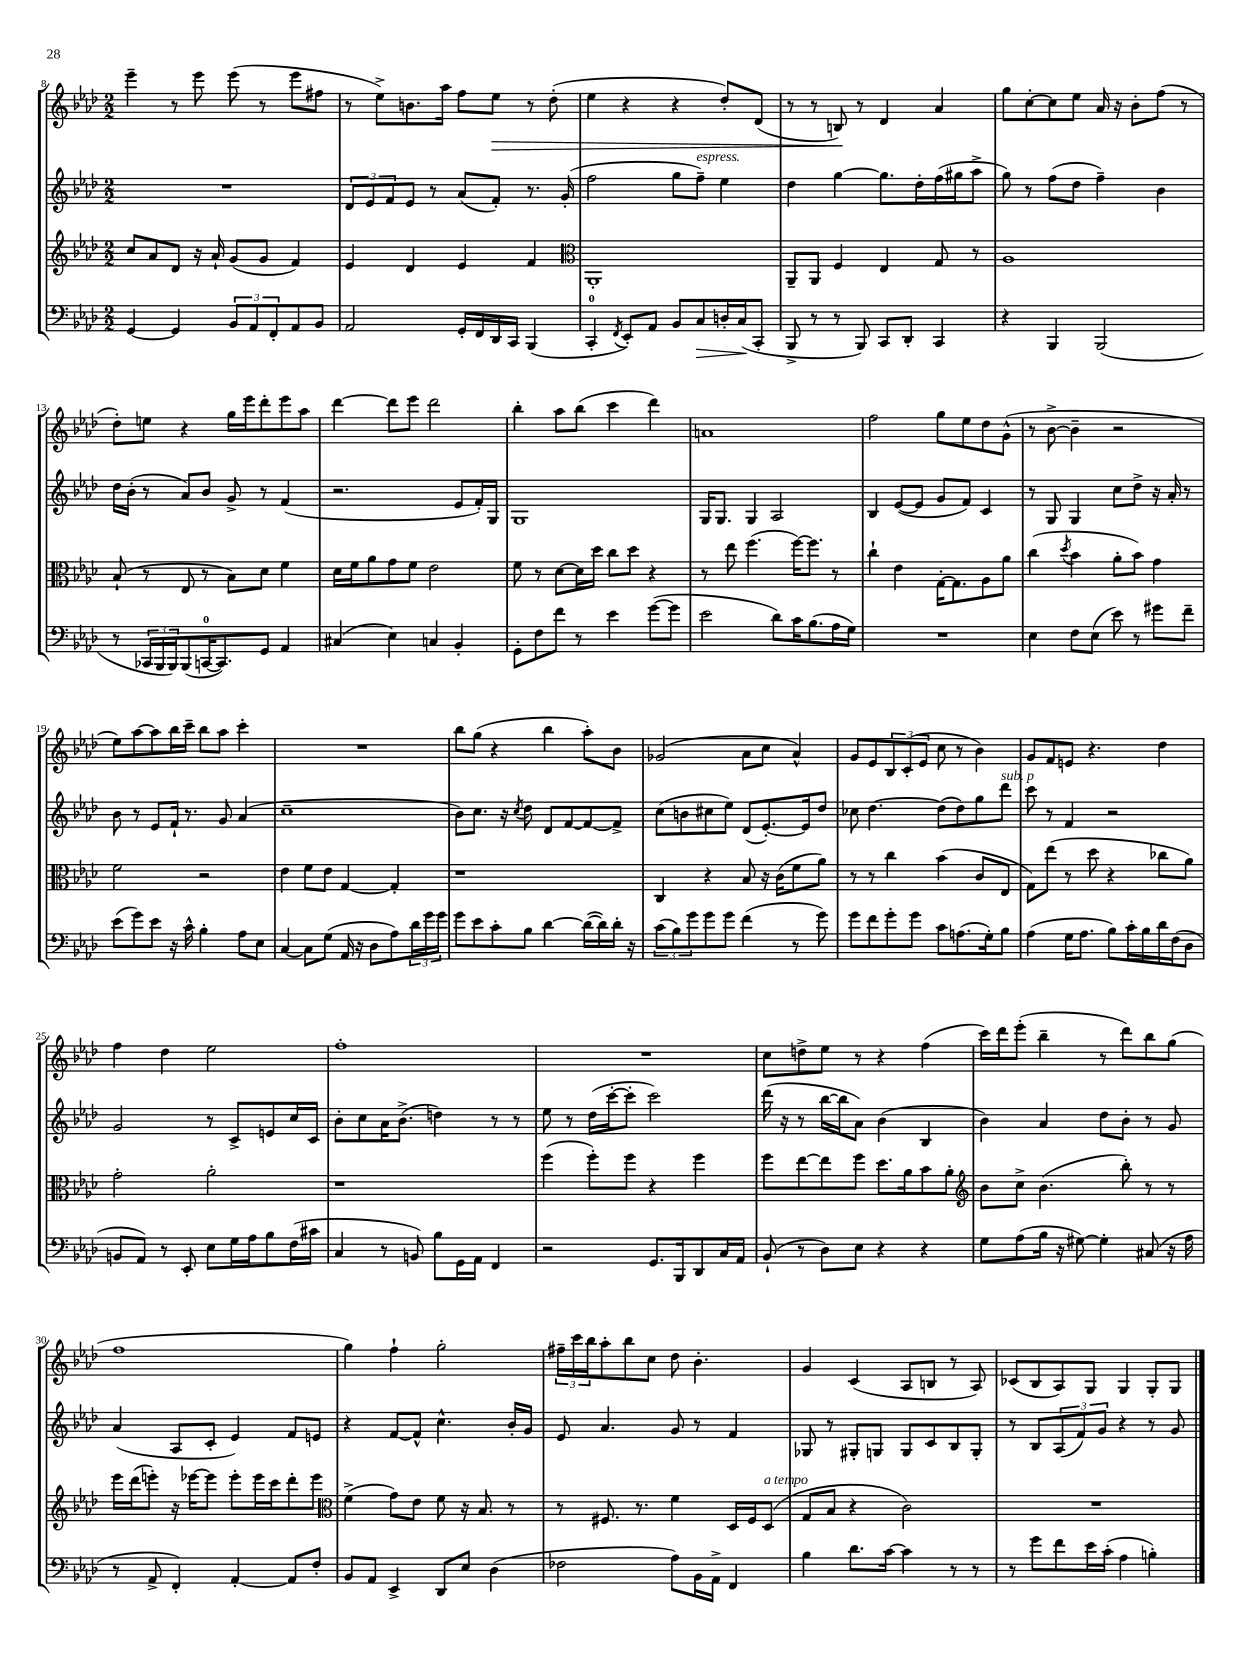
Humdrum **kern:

**kern	**kern	**kern	**kern
*staff4	*staff3	*staff2	*staff1
*clefF4	*clefG2	*clefG2	*clefG2
*k[b-e-a-d-]	*k[b-e-a-d-]	*k[b-e-a-d-]	*k[b-e-a-d-]
*M2/2	*M2/2	*M2/2	*M2/2
[4GG	8cc	1r	4eee-~
.	8a-	.	.
4GG]	8d-	.	8r
.	16r	.	8eee-
.	16a-`	.	.
12BB-	(8g	.	(8eee-
12AA-	.	.	.
.	8g	.	8r
12FF'	.	.	.
8AA-	4f)	.	8eee-
8BB-	.	.	8ff#
=	=	=	=
2AA-	4e-	12d-	8r
.	.	12e-	.
.	.	.	8ee-^)
.	.	12f	.
.	4d-	8e-	8.b
.	.	8r	.
.	.	.	16aa-
16GG'	4e-	(8a-	8ff
16FF	.	.	.
16DD-	.	8f')	8ee-
16CC	.	.	.
(4BBB-	4f	8.r	8r
.	.	.	(8dd-'
.	.	(16g'	.
=	=	=	=
*	*clefC3	*	*
4CC'	1AA-'	2ff	4ee-
8qFF	.	.	.
8EE-')	.	.	4r
8AA-	.	.	.
8BB-	.	8gg	4r
8C	.	8ff~)	.
16D'	.	4ee-	8dd-')
(16C	.	.	.
8CC'	.	.	(8d-
=	=	=	=
8BBB-^	8AA-~	4dd-	8r
8r	8AA-	.	8r
8r	4F	[4gg	8B)
8BBB-)	.	.	8r
8CC	4E-	8.gg]	4d-
8DD-'	.	.	.
.	.	16dd-'	.
4CC	8G	(16ff	4a-
.	.	16gg#	.
.	8r	8aa-^	.
=	=	=	=
4r	1A-	8gg)	8gg
.	.	8r	[8cc'
4BBB-	.	(8ff	8cc]
.	.	8dd-	8ee-
(2BBB-	.	4ff~)	16a-
.	.	.	16r
.	.	.	8b-'
.	.	4b-	(8ff
.	.	.	8r
=	=	=	=
8r	(8B-`	16dd-	8dd-')
.	.	(16b-'	.
24CC-	8r	8r	8ee
24BBB-	.	.	.
24BBB-)	.	.	.
(8BBB-	8E-	8a-)	4r
[16CC	8r	8b-	.
8.CC])	.	.	.
.	8B-)	8g^	16gg
.	.	.	16eee-
8GG	8d-	8r	8ddd-'
4AA-	4f	(4f	8eee-
.	.	.	8aa-
=	=	=	=
(4C#	16d-	2.r	[4ddd-
.	16f	.	.
.	8a-	.	.
4E-)	8g	.	8ddd-]
.	8f	.	8eee-
4C	2e-	.	2ddd-
4BB-'	.	8e-	.
.	.	16f')	.
.	.	16G	.
=	=	=	=
8GG'	8f	1G	4bb-'
8F	8r	.	.
8f	[8d-	.	8aa-
8r	16d-]	.	(8bb-
.	16dd-	.	.
4e-	8cc	.	4ccc
.	8dd-	.	.
([8g	4r	.	4ddd-)
8g]	.	.	.
=	=	=	=
2e-	8r	16G	1a
.	.	8.G	.
.	8ee-	.	.
.	(4.ff	4G	.
8d-)	.	2A-	.
16c	[16ff)	.	.
(8.B-	8.ff]	.	.
16A-	8r	.	.
16G)	.	.	.
=	=	=	=
1r	4cc`	4B-	2ff
.	4e-	([8e-	.
.	.	8e-]	.
.	[16G'	8g	8gg
.	8.G]	.	.
.	.	8f)	8ee-
.	8A-	4c	8dd-
.	8a-	.	(8g^^
=	=	=	=
4E-	(4cc	8r	8r
.	.	8G	[8b-^
.	8qdd-	.	.
8F	4b-	4G	4b-~]
(8E-	.	.	.
8e-)	8a-'	8cc	2r
8r	8b-)	8dd-^	.
8g#	4g	16r	.
.	.	16a-'	.
8f~	.	8r	.
=	=	=	=
(8e-	2f	8b-	8ee-)
8g)	.	8r	[8aa-
8e-	.	8e-	8aa-]
16r	.	16f`	16bb-
16c^^	.	8.r	16ccc~
4B-'	2r	.	8bb-
.	.	8g	8aa-
8A-	.	(4a-	4ccc'
8E-	.	.	.
=	=	=	=
[4C	4e-	1cc~	1r
8C]	8f	.	.
(8G	8e-	.	.
16AA-	[4G	.	.
16r	.	.	.
8D-	.	.	.
8A-)	4G']	.	.
24d-	.	.	.
24g	.	.	.
24g	.	.	.
=	=	=	=
8g	1r	8b-)	8bb-
8e-	.	8.cc	(8gg
8c'	.	.	4r
.	.	16r	.
.	.	8qcc	.
8B-	.	8dd-	.
[4d-	.	8d-	4bb-
.	.	[8f	.
(16d-_	.	8f_	8aa-')
16d-])	.	.	.
16d-'	.	8f^]	8b-
16r	.	.	.
=	=	=	=
(12c	4C	(8cc	(2g-
12B-)	.	.	.
.	.	8b	.
12g	.	.	.
8g	4r	8cc#	.
8g	.	8ee-)	.
(4f	8B-	(8d-	8a-
.	16r	[8.e-')	8cc
.	(16c	.	.
8r	8f	.	4a-^^)
.	.	16e-]	.
8g)	8a-)	8dd-	.
=	=	=	=
8g	8r	8cc-	8g
8f	8r	[4.dd-	8e-
8g'	4cc	.	12B-
.	.	.	(12c'
8g	.	.	.
.	.	.	12e-
8c	(4b-	(8dd-]	8cc
(8.A	.	8dd-)	8r
.	8c	8gg	4b-)
16G')	.	.	.
8B-	8E-	8ddd-	.
=	=	=	=
(4A-	8G)	8ccc	8g
.	(8ee-	8r	8f
16G	8r	4f	8e
8.A-	.	.	.
.	8dd-	.	4.r
8B-)	4r	2r	.
16c'	.	.	.
16B-	.	.	.
16d-	8cc-	.	4dd-
(16F	.	.	.
8D-	8a-)	.	.
=	=	=	=
8BB	2g'	2g	4ff
8AA-)	.	.	.
8r	.	.	4dd-
8EE-'	.	.	.
8E-	2a-'	8r	2ee-
16G	.	8c^	.
16A-	.	.	.
8B-	.	8e	.
(16F	.	16cc	.
16c#	.	16c	.
=	=	=	=
4C	1r	8b-'	1ff'
.	.	8cc	.
8r	.	16a-	.
.	.	(8.b-^	.
8BB)	.	.	.
8B-	.	4dd)	.
16GG	.	.	.
16AA-	.	.	.
4FF	.	8r	.
.	.	8r	.
=	=	=	=
2r	(4ff	8ee-	1r
.	.	8r	.
.	8ff')	(16dd-	.
.	.	[16ccc'	.
.	8ff	8ccc']	.
8.GG	4r	2ccc)	.
16BBB-	.	.	.
8DD-	4ff	.	.
16C	.	.	.
16AA-	.	.	.
=	=	=	=
(8BB-`	8ff	(16ddd-	8cc
.	.	16r	.
8r	[8ee-	8r	8dd^
8D-)	8ee-]	[16bb-	8ee-
.	.	16bb-]	.
8E-	8ff	8a-)	8r
4r	8.dd-	(4b-	4r
.	16a-	.	.
4r	8b-	4B-	(4ff
.	8a-'	.	.
=	=	=	=
*	*clefG2	*	*
8G	8b-	4b-)	16ccc)
.	.	.	16ddd-
(8A-	8cc^	.	(8eee-'
16B-	(4.b-	4a-	4bb-~
16r	.	.	.
[8G#)	.	.	.
4G#']	.	8dd-	8r
.	8bb-')	8b-'	8ddd-)
(8C#	8r	8r	8bb-
16r	8r	8g	(8gg
16A-	.	.	.
=	=	=	=
8r	16eee-	(4a-	1ff
.	(16ddd-	.	.
8AA-^	8eee')	.	.
4FF')	16r	8A-	.
.	[16eee-	.	.
.	8eee-]	8c'	.
[4AA-'	8eee-'	4e-)	.
.	16eee-	.	.
.	16ccc	.	.
8AA-]	8ddd-'	8f	.
8F'	8eee-	8e	.
=	=	=	=
*	*clefC3	*	*
8BB-	(4f^	4r	4gg)
8AA-	.	.	.
4EE-^	8g)	[8f	4ff`
.	8e-	8f^^]	.
8DD-	8f	4.cc^^	2gg'
8E-	16r	.	.
.	8.B-	.	.
(4D-	.	.	.
.	8r	16b-'	.
.	.	16g	.
=	=	=	=
2F-	8r	8e-	24ff#~
.	.	.	24ccc
.	.	.	24bb-
.	8.F#	4.a-	8aa-'
.	.	.	8bb-
.	8.r	.	.
.	.	.	8cc
8A-)	4f	8g	8dd-
16BB-	.	8r	4.b-'
16AA-^	.	.	.
4FF	16D-	4f	.
.	16F#	.	.
.	(8D-	.	.
=	=	=	=
4B-	8G	8G-	4g
.	8B-	8r	.
8.d-	4r	8G#'	(4c
.	.	8G	.
[16c	.	.	.
4c]	2c)	8G	8A-
.	.	8c	8B
8r	.	8B-	8r
8r	.	8G'	8A-)
=	=	=	=
8r	1r	8r	(8c-
8g	.	8B-	8B-
8f	.	(12A-	8A-)
.	.	12f)	.
16e-	.	.	8G
.	.	12g	.
(16c'	.	.	.
4A-	.	4r	4G
4B')	.	8r	8G'
.	.	8g	8G
==	==	==	==
*-	*-	*-	*-
